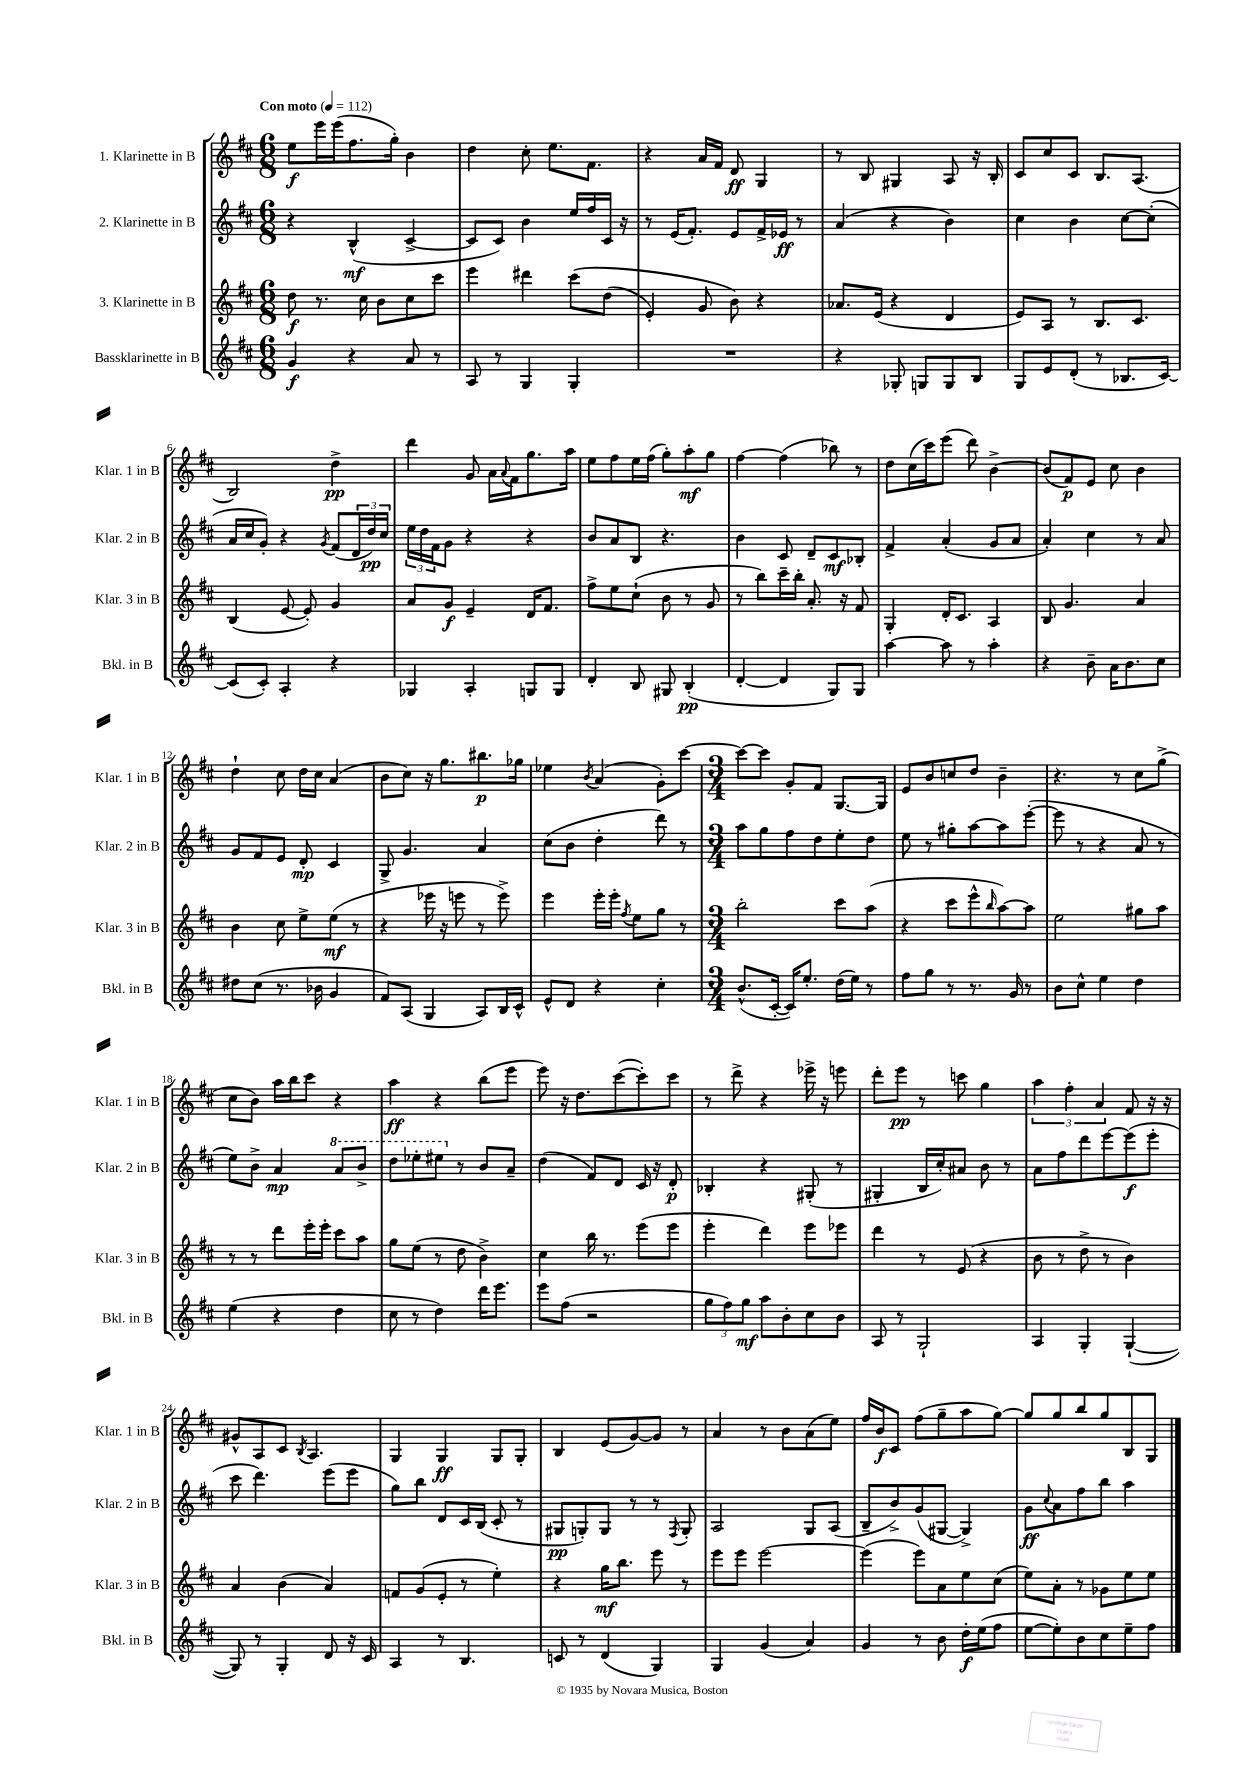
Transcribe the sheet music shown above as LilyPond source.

<<
\new StaffGroup <<
\new Staff = "s0" \with { instrumentName = "1. Klarinette in B" shortInstrumentName = "Klar. 1 in B" } {
    \clef treble \key d \major \numericTimeSignature \time 6/8 \tempo "Con moto" 4 = 112
    e''8\f e'''16 e'''16( fis''8. g''16-.) b'4 |
    d''4 cis''8-. e''8. fis'8. |
    r4 a'16 fis'16 d'8\ff g4 |
    r8 b8 gis4 a8 r16 b16-. |
    cis'8 cis''8 cis'8 b8. a8.( |
    b2) d''4->\pp |
    d'''4 g'8 a'16 \appoggiatura { a'8 } fis'16 g''8. a''16 |
    e''8 fis''8 e''16 fis''16( g''8-.) a''8-.\mf g''8 |
    fis''4~ fis''4( bes''8) r8 |
    d''8 cis''16( cis'''16) e'''8( d'''8) b'4~-> |
    b'8( fis'8\p) e'8 cis''8 b'4 |
    d''4-! cis''8 d''16 cis''16 a'4( |
    b'8 cis''8) r16 g''8. bis''8.\p ges''16 |
    ees''4 \acciaccatura { b'8 } a'4( g'8-.) cis'''8~ |
    \numericTimeSignature \time 3/4 cis'''8~ cis'''8 g'8-. fis'8 g8.~ g16 |
    e'8 b'8 c''8 d''8 b'4-- |
    r4. r8 cis''8 g''8->( |
    cis''8 b'8) a''16 b''16 cis'''8 r4 |
    a''4\ff r4 b''8( e'''8 |
    e'''8) r16 d''8. cis'''8~( cis'''8-.) cis'''8 |
    r8 d'''8-> r4 ees'''16-> r16 e'''8 |
    d'''8-. e'''8\pp r8 c'''8 g''4 |
    \tuplet 3/2 { a''4 fis''4-. a'4 } fis'8 r16 r16 |
    gis'8-^ a8 cis'8 \acciaccatura { b8 } a4. |
    g4 g4\ff g8 g8-. |
    b4 e'8( g'8~) g'8 r8 |
    a'4 r8 b'8 a'8( e''8) |
    fis''16 b'16\f cis'8 fis''8( g''8-- a''8 g''8~) |
    g''8 g''8 b''8 g''8 b8 g8 \bar "|." |
}
\new Staff = "s1" \with { instrumentName = "2. Klarinette in B" shortInstrumentName = "Klar. 2 in B" } {
    \clef treble \key d \major \numericTimeSignature \time 6/8
    r4 b4-^\mf( cis'4~-> |
    cis'8 cis'8) b'4 e''16 fis''16 cis'16 r16 |
    r8 e'16( fis'8.-.) e'8 fis'16-> ees'16\ff r8 |
    a'4( r4 b'4) |
    cis''4 b'4 cis''8~ cis''8-.( |
    a'16 cis''16 g'8-.) r4 \acciaccatura { g'8 } fis'8( \tuplet 3/2 { d'16 d''16\pp) cis''16 } |
    \tuplet 3/2 { e''16 d''16 fis'16 } g'8 r4 r4 |
    b'8 a'8 b8 r4. |
    b'4 cis'8 d'8-- cis'8\mf bes8-. |
    fis'4-> a'4-.( g'8 a'8 |
    a'4-.) cis''4 r8 a'8 |
    g'8 fis'8 e'8 d'8-.\mp cis'4 |
    g8-> g'4. a'4 |
    cis''8( b'8 d''4-. d'''8) r8 |
    \numericTimeSignature \time 3/4 a''8 g''8 fis''8 d''8 e''8-. d''8 |
    e''8 r8 gis''8-. a''8~ a''8 e'''8~-.( |
    e'''8 r8 r4 a'8 r8 |
    e''8) b'8-> a'4\mp \ottava #1 a''8 b''8-> |
    d'''8 ees'''8-. eis'''8 \ottava #0 r8 b'8 a'8-- |
    d''4( fis'8) d'8 cis'16 r16 d'8-.\p |
    bes4-. r4 gis8-.( r8 |
    gis4-. b16 cis''16-.) ais'8 b'8 r8 |
    a'8 fis''8 d'''8 e'''8~ e'''8\f( e'''8-. |
    cis'''8 d'''4.) e'''8( e'''8 |
    g''8) b''8 d'8 cis'16 b16( cis'8-. r8 |
    gis8\pp g8-.) g8 r8 r8 \acciaccatura { fis8 } g8-. |
    a2 g8 a8( |
    b8-- b'8->) g'8( gis8~ gis4->) |
    g'8\ff \appoggiatura { cis''8 } a'8 fis''8 b''8 a''4 \bar "|." |
}
\new Staff = "s2" \with { instrumentName = "3. Klarinette in B" shortInstrumentName = "Klar. 3 in B" } {
    \clef treble \key d \major \numericTimeSignature \time 6/8
    d''8\f r8. cis''16 b'8 cis''8 cis'''8 |
    e'''4 dis'''4 cis'''8\( d''8( |
    e'4-.) g'8 b'8\) r4 |
    aes'8. e'16( r4 d'4 |
    e'8) a8 r8 b8. cis'8. |
    b4( e'8~ e'8-.) g'4 |
    a'8 g'8\f e'4-- d'16 fis'8. |
    fis''8-> e''8 cis''8-!( b'8 r8 g'8 |
    r8 b''8) cis'''16-- b''16-. a'8.-. r16 fis'8 |
    g4-. d'16-. cis'8. a4 |
    b8 g'4. a'4 |
    b'4 cis''8 e''8-> e''8\mf( r8 |
    r4 ees'''16 r16 e'''8 r8 e'''8->) |
    e'''4 e'''16-. e'''16-. \acciaccatura { fis''8 } e''8 g''8 r8 |
    \numericTimeSignature \time 3/4 b''2-. cis'''8 a''8( |
    r4 cis'''8 e'''8-^ \grace { b''16 } a''8~) a''8 |
    e''2 gis''8 a''8 |
    r8 r8 d'''8 e'''16-. e'''16-. cis'''8 a''8 |
    g''8 e''8( r8 d''8 b'4->) |
    cis''4 b''16 r8. e'''8( e'''8 |
    e'''4-. d'''4) e'''8 ees'''8 |
    d'''4 r8 e'8( r4 |
    b'8 r8 d''8-> r8 b'4) |
    a'4 b'4( a'4) |
    f'8 g'8( e'8-. r8 e''4-.) |
    r4 g''16\mf b''8. e'''8 r8 |
    e'''8 e'''8 e'''2~ |
    e'''4( e'''8) a'8 e''8 cis''8( |
    e''8) a'8-. r8 ges'8 e''8 e''8 \bar "|." |
}
\new Staff = "s3" \with { instrumentName = "Bassklarinette in B" shortInstrumentName = "Bkl. in B" } {
    \clef treble \key d \major \numericTimeSignature \time 6/8
    g'4\f r4 a'8 r8 |
    a8 r8 g4 g4-. |
    R2. |
    r4 ges8-. g8 g8 b8 |
    g8 e'8 d'8-.( r8 bes8. cis'16~) |
    cis'8( cis'8-.) a4-. r4 |
    ges4 a4-. g8 g8 |
    d'4-. b8 gis8 b4-.\pp( |
    d'4~-. d'4 g8) g8 |
    a''4~ a''8 r8 a''4-. |
    r4 b'8-- a'16 b'8. cis''8 |
    dis''8 cis''8( r8. bes'16 g'4 |
    fis'8) a8( g4 a8) b16 cis'16-^ |
    e'8-^ d'8 r4 cis''4-. |
    \numericTimeSignature \time 3/4 b'8.-^( cis'16~-. cis'16) e''8.-. d''16( e''16) r8 |
    fis''8 g''8 r8 r8. g'16 r8 |
    b'8 cis''8-^ e''4 d''4 |
    e''4( r4 d''4 |
    cis''8 r8 d''4) d'''16 e'''8. |
    e'''8 fis''8( r2 |
    \tuplet 3/2 { g''8 fis''8) g''8\mf } a''8 b'8-. cis''8 b'8 |
    a8 r8 g2-! |
    a4 g4-. g4~-!( |
    g8) r8 g4-. d'8 r16 cis'16 |
    a4 r8 b4. |
    c'8 r8 d'4( g4) |
    g4 g'4( a'4) |
    g'4 r8 b'8 d''16-.\f e''16( fis''8 |
    e''8~ e''8-.) b'8 cis''8 e''8-- fis''8 \bar "|." |
}
>>
>>
